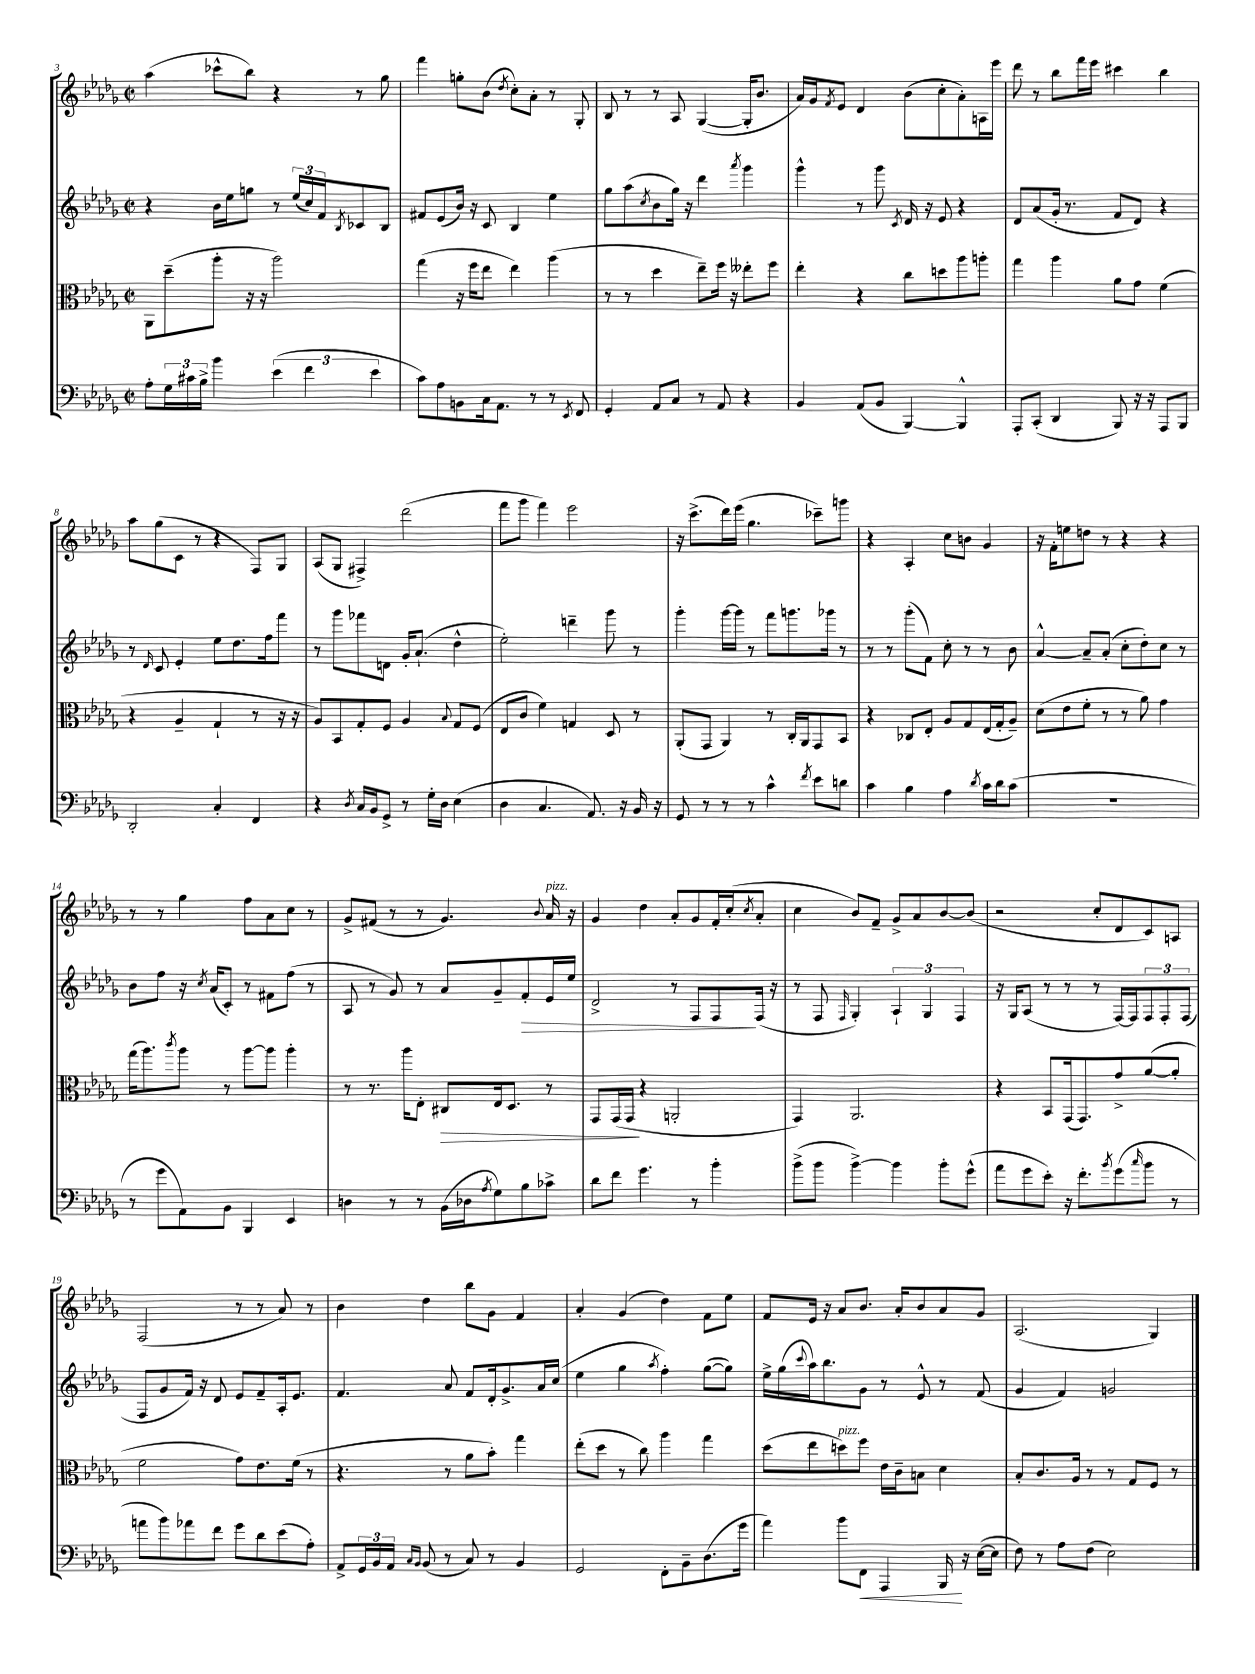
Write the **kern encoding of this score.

**kern	**dynam	**kern	**dynam	**kern	**dynam	**kern
*part4	*part4	*part3	*part3	*part2	*part2	*part1
*staff4	*staff4	*staff3	*staff3	*staff2	*staff2	*staff1
*clefF4	*	*clefC3	*	*clefG2	*	*clefG2
*k[b-e-a-d-g-]	*	*k[b-e-a-d-g-]	*	*k[b-e-a-d-g-]	*	*k[b-e-a-d-g-]
*M2/2	*	*M2/2	*	*M2/2	*	*M2/2
*met(c|)	*	*met(c|)	*	*met(c|)	*	*met(c|)
=3	=3	=3	=3	=3	=3	=3
8A-'\L	.	8AA-\L	.	4r	.	(4aa-\
24G-\L	.	(8dd-~\	.	.	.	.
24c#X\	.	.	.	.	.	.
24B-^\JJ	.	.	.	.	.	.
4b-\	.	8aa-'\J	.	16b-\LL	.	8ccc-X^^\L
.	.	.	.	16ee-\J	.	.
.	.	16r	.	8ggn\J	.	8bb-\J)
.	.	16r	.	.	.	.
(6e-\	.	2aa-\)	.	8r	.	4r
.	.	.	.	(24ee-/LL	.	.
6f\	.	.	.	24cc/)	.	.
.	.	.	.	24f/J	.	.
.	.	.	.	8qB-/	.	.
.	.	.	.	8c-X/	.	8r
6e-\	.	.	.	.	.	.
.	.	.	.	8B-/J	.	8gg-\
=4	=4	=4	=4	=4	=4	=4
8c\L)	.	(4gg-\	.	8f#X/L	.	4fff\
8A-\	.	.	.	(8e-/	.	.
8BBn\	.	16r	.	16b-/Jk)	.	8ggn'\L
.	.	16ff\KL	.	16r	.	.
16C\k	.	8ee-\J	.	8c/	.	(8b-\J
8.AA-\J	.	.	.	.	.	.
.	.	.	.	.	.	8qdd-/
.	.	4ee-\)	.	4B-/	.	8cc'\L)
8r	.	.	.	.	.	8a-'\J
8r	.	(4aa-\	.	4ee-\	.	8r
8qEE-/	.	.	.	.	.	.
8FF/	.	.	.	.	.	8G-'/
=5	=5	=5	=5	=5	=5	=5
4GG-'/	.	8r	.	8gg-\L	.	8B-/
.	.	8r	.	(8aa-\	.	8r
.	.	.	.	8qcc/	.	.
8AA-/L	.	4dd-\	.	8b-\	.	8r
8C/J	.	.	.	16gg-\Jk)	.	8A-/
.	.	.	.	16r	.	.
8r	.	8ee-~\L)	.	4ddd-\	.	([4G-/
8AA-/	.	16ff\Jk	.	.	.	.
.	.	16r	.	.	.	.
.	.	.	.	8qaaa-/	.	.
4r	.	8ee--X'\L	.	4ggg-\	.	16G-'/KL]
.	.	.	.	.	.	8.b-/J
.	.	8ff\J	.	.	.	.
=6	=6	=6	=6	=6	=6	=6
4BB-/	.	4ee-'\	.	4ggg-^^\	.	16a-/LL)
.	.	.	.	.	.	16g-/J
.	.	.	.	.	.	8qf/
.	.	.	.	.	.	8e-/J
(8AA-/L	.	4r	.	8r	.	4d-/
8BB-/J	.	.	.	8ggg-\	.	.
.	.	.	.	8qc/	.	.
[4BBB-/)	.	8cc\L	.	16d-/	.	(8b-\L
.	.	.	.	16r	.	.
.	.	8ddn\	.	8e-/	.	8cc'\
4BBB-^^/]	.	8aa-\	.	4r	.	8a-'\)
.	.	8aan'\J	.	.	.	16An\L
.	.	.	.	.	.	16eee-\JJ
=7	=7	=7	=7	=7	=7	=7
8AAA-'/L	.	4gg-\	.	8d-/L	.	8ddd-\
(8CC'/J	.	.	.	(8a-/	.	8r
4DD-/	.	4aa-\	.	16g-'/Jk	.	8bb-\L
.	.	.	.	8.r	.	.
.	.	.	.	.	.	16fff\L
.	.	.	.	.	.	16eee-\JJ
8BBB-/)	.	8a-\L	.	8f/L	.	4ccc#X\
16r	.	8g-\J	.	8d-/J)	.	.
16r	.	.	.	.	.	.
8AAA-/L	.	(4f\	.	4r	.	4bb-\
8BBB-/J	.	.	.	.	.	.
!!LO:LB:g=z
=8	=8	=8	=8	=8	=8	=8
2DD-'/	.	4r	.	8r	.	8aa-\L
.	.	.	.	16qqd-/	.	.
.	.	.	.	8c/	.	(8gg-\
.	.	4A-~/	.	4e-'/	.	8c\J
.	.	.	.	.	.	8r
4C'/	.	4G-`/	.	8ee-\L	.	4r
.	.	.	.	8.dd-\	.	.
4FF/	.	8r	.	.	.	8F/L)
.	.	.	.	16ff\k	.	.
.	.	16r	.	8fff\J	.	8G-/J
.	.	16r	.	.	.	.
=9	=9	=9	=9	=9	=9	=9
4r	.	8A-/L)	.	8r	.	(8A-/L
.	.	8BB-/	.	8ggg-\L	.	8G-/J
8qD-/	.	.	.	.	.	.
16C/LL	.	8G-'/	.	8fff-X\	.	4F#X^/)
16BB-/J	.	.	.	.	.	.
8GG-^/J	.	8F/J	.	8dn\J	.	.
8r	.	4A-/	.	16g-'/KL	.	(2ddd-\
.	.	.	.	(8.a-`/J	.	.
16G-'\LL	.	.	.	.	.	.
16D-\JJ	.	.	.	.	.	.
.	.	8qqB-/	.	.	.	.
(4E-\	.	8G-/L	.	4dd-^^\	.	.
.	.	(8F/J	.	.	.	.
=10	=10	=10	=10	=10	=10	=10
4D-\	.	8E-/L	.	2ee-'\)	.	8fff\L
.	.	8c/J	.	.	.	8ggg-\J
4.C/	.	4f\)	.	.	.	4fff\)
.	.	4Gn/	.	4dddn~\	.	2eee-\
8.AA-/)	.	.	.	.	.	.
.	.	8D-/	.	8ggg-\	.	.
16r	.	.	.	.	.	.
16BB-/	.	8r	.	8r	.	.
16r	.	.	.	.	.	.
=11	=11	=11	=11	=11	=11	=11
8GG-/	.	(8AA-'/L	.	4ggg-'\	.	16r
.	.	.	.	.	.	(8.ccc^\L
8r	.	8GG-/J	.	.	.	.
8r	.	4AA-/)	.	[16ggg-\LL	.	16ddd-\L)
.	.	.	.	16ggg-\JJ]	.	(16eee-\JJ
8r	.	.	.	8r	.	4.gg-\
4c^^\	.	8r	.	8fff\L	.	.
.	.	16C'/LL	.	8.gggn\	.	.
.	.	16AA-/J	.	.	.	.
8qf/	.	.	.	.	.	.
8e-\L	.	8GG-/	.	.	.	8ccc-X~\L)
.	.	.	.	16ggg-X\Jk	.	.
8dn\J	.	8BB-/J	.	8r	.	8gggn\J
=12	=12	=12	=12	=12	=12	=12
4c\	.	4r	.	8r	.	4r
.	.	.	.	8r	.	.
4B-\	.	8C-X/L	.	(8ggg-'\L	.	4A-'/
.	.	8E-'/J	.	8f\J)	.	.
4A-\	.	8A-/L	.	8cc'\	.	8cc\L
.	.	8G-/	.	8r	.	8bn\J
8qd-/	.	.	.	.	.	.
16c\LL	.	(16E-/L	.	8r	.	4g-/
16d-\J	.	16G-'/J	.	.	.	.
(8c\J	.	8A-~/J)	.	8b-\	.	.
=13	=13	=13	=13	=13	=13	=13
1r	.	(8d-\L	.	[4a-^^/	.	16r
.	.	.	.	.	.	16f'\KL
.	.	8e-\	.	.	.	8een\
.	.	8f'\J	.	8a-~/L]	.	8ddn\J
.	.	8r	.	(8a-'/J	.	8r
.	.	8r	.	8cc'\L	.	4r
.	.	8a-\)	.	8dd-'\)	.	.
.	.	4g-\	.	8cc\J	.	4r
.	.	.	.	8r	.	.
!!LO:LB:g=z
=14	=14	=14	=14	=14	=14	=14
8r	.	(16gg-\KL	.	8b-\L	.	8r
.	.	8.aa-\)	.	.	.	.
8g-\L	.	.	.	8ff\J	.	8r
.	.	8qccc/	.	.	.	.
8AA-\)	.	8aa-\J	.	16r	.	4gg-\
.	.	.	.	8qcc/	.	.
.	.	.	.	(16a-/KL	.	.
8BB-\J	.	8r	.	8c'/J)	.	.
4BBB-/	.	[8aa-\L	.	8r	.	8ff\L
.	.	8aa-\J]	.	8f#X\L	.	8a-\
4EE-/	.	4aa-'\	.	(8ff\J	.	8cc\J
.	.	.	.	8r	.	8r
=15	=15	=15	=15	=15	=15	=15
4Dn\	.	8r	.	8A-/	.	8g-^/L
.	.	8.r	.	8r	.	(8f#X/J
8r	.	.	.	8g-/)	.	8r
.	.	16aa-\KL	.	.	.	.
8r	.	8E-'\J	.	8r	.	8r
!	!	!	!LO:HP:b	!	!	!
(16BB-\LL	.	8C#X/L	>	8a-/L	.	4.g-/)
16D-X\J	.	.	.	.	.	.
8qA-/	.	.	.	.	.	.
8G-\)	.	16E-/k	.	8g-~/	.	.
.	.	8.D-/J	.	.	.	.
!	!	!	!	!	!LO:HP:b	!
8B-\	.	.	.	8f'/	>	.
.	.	.	.	.	.	8qqb-/
!	!	!	!	!	!	!LO:TX:a:i:t=pizz.
8c-X^\J	.	8r	.	16e-/L	.	16a-/
.	.	.	.	16ee-/JJ	.	16r
=16	=16	=16	=16	=16	=16	=16
8d-\L	.	8GG-/L	.	2d-^/	.	4g-/
8f\J	.	(16GG-/L	.	.	.	.
.	.	16GG-/JJ	.	.	.	.
4.g-\	.	4r	]	.	.	4dd-\
.	.	2AAn'/	.	8r	.	8a-'/L
8r	.	.	.	8F/L	.	8g-/
4b-'\	.	.	.	8F/	.	16f'/L
.	.	.	.	.	.	(16cc'/J
.	.	.	.	.	.	8qcc/
.	.	.	.	(16F/Jk	]	8a-'/J
.	.	.	.	16r	.	.
=17	=17	=17	=17	=17	=17	=17
(8b-^\L	.	4GG-/)	.	8r	.	4cc\
8b-\J	.	.	.	8F/	.	.
.	.	.	.	16qqF/	.	.
[4b-^\)	.	2.AA-/	.	4G-'/)	.	8b-/L)
.	.	.	.	.	.	8f~/J
4b-\]	.	.	.	6A-`/	.	8g-^/L
.	.	.	.	.	.	8a-/
.	.	.	.	6G-/	.	.
8b-'\L	.	.	.	.	.	[8b-/
.	.	.	.	6F/	.	.
(8g-^^\J	.	.	.	.	.	(8b-/J]
=18	=18	=18	=18	=18	=18	=18
8a-\L	.	4r	.	16r	.	2r
.	.	.	.	16G-/KL	.	.
8g-\	.	.	.	(8A-/J	.	.
8e-'\J)	.	8BB-/L	.	8r	.	.
16r	.	(16GG-/k	.	8r	.	.
8.f'\L	.	8.GG-/)	.	.	.	.
.	.	.	.	8r	.	8cc'/L
8qb-/	.	.	.	.	.	.
(8g-\	.	8g-^/	.	[16F/LL)	.	8d-/
.	.	.	.	16F/J]	.	.
16qqcc/	.	.	.	.	.	.
8b-\J	.	([8a-/	.	12F/	.	8c/)
.	.	.	.	12F'/	.	.
8r	.	8a-'/J]	.	.	.	8An/J
.	.	.	.	(12F/J	.	.
!!LO:LB:g=z
=19	=19	=19	=19	=19	=19	=19
8an\L	.	2f\	.	8F/L	.	(2F/
8b-\)	.	.	.	8g-/	.	.
8a-X\	.	.	.	16f/Jk)	.	.
.	.	.	.	16r	.	.
8f\J	.	.	.	8d-/	.	.
8g-\L	.	8g-\L)	.	8e-/L	.	8r
8d-\	.	8.e-\	.	8f~/	.	8r
(8e-\	.	.	.	16A-'/k	.	8a-/)
.	.	(16f\Jk	.	8.e-/J	.	.
8A-'\J)	.	8r	.	.	.	8r
=20	=20	=20	=20	=20	=20	=20
8AA-^/L	.	4.r	.	4.f/	.	4b-\
24GG-/L	.	.	.	.	.	.
24BB-/	.	.	.	.	.	.
24AA-/JJ	.	.	.	.	.	.
16qqC/LL	.	.	.	.	.	.
16qqBB-/JJ	.	.	.	.	.	.
(8BB-/	.	.	.	.	.	4dd-\
8r	.	8r	.	8a-/	.	.
8C/)	.	8a-\L	.	8f/L	.	8bb-\L
8r	.	8b-'\J)	.	16d-'/k	.	8g-\J
.	.	.	.	8.g-^/	.	.
4BB-/	.	4gg-\	.	.	.	4f/
.	.	.	.	16a-/L	.	.
.	.	.	.	(16cc/JJ	.	.
=21	=21	=21	=21	=21	=21	=21
2GG-/	.	(8ee-'\L	.	4ee-\	.	4a-'/
.	.	8dd-\J	.	.	.	.
.	.	8r	.	4gg-\	.	(4g-/
.	.	8cc\)	.	.	.	.
.	.	.	.	8qaa-/	.	.
8FF'\L	.	4aa-\	.	4ff'\)	.	4dd-\)
8BB-~\	.	.	.	.	.	.
(8.D-\	.	4gg-\	.	([8gg-\L	.	8f\L
.	.	.	.	8gg-\J])	.	8ee-\J
16g-\Jk	.	.	.	.	.	.
=22	=22	=22	=22	=22	=22	=22
4a-\)	.	(8dd-\L	.	16ee-^\LL	.	8f/L
.	.	.	.	(16gg-\	.	.
.	.	.	.	8qqccc/	.	.
.	.	8ee-\	.	16aa-\J)	.	16e-/Jk
.	.	.	.	8.bb-\	.	16r
!	!	!LO:TX:a:i:t=pizz.	!	!	!	!
8b-\L	.	8ddn\)	.	.	.	8a-/L
!	!LO:HP:b	!	!	!	!	!
8FF\J	<	8ff\J	.	8g-\J	.	8.b-/J
4AAA-/	.	16e-\LL	.	8r	.	.
.	.	16c~\J	.	.	.	16a-'/KL
.	.	8Bn\J	.	8e-^^/	.	8b-/
16BBB-/	.	4d-\	.	8r	.	8a-/
16r	[	.	.	.	.	.
([16E-\LL	.	.	.	(8f/	.	8g-/J
16E-\JJ]	.	.	.	.	.	.
=23	=23	=23	=23	=23	=23	=23
8F\)	.	8B-'/L	.	4g-/	.	(2.A-/
8r	.	8.c/	.	.	.	.
8A-\L	.	.	.	4f/)	.	.
.	.	16A-/Jk	.	.	.	.
(8F\J	.	8r	.	.	.	.
2E-\)	.	8r	.	2gn/	.	.
.	.	8G-/L	.	.	.	.
.	.	8F/J	.	.	.	4G-/)
.	.	8r	.	.	.	.
==	==	==	==	==	==	==
*-	*-	*-	*-	*-	*-	*-
